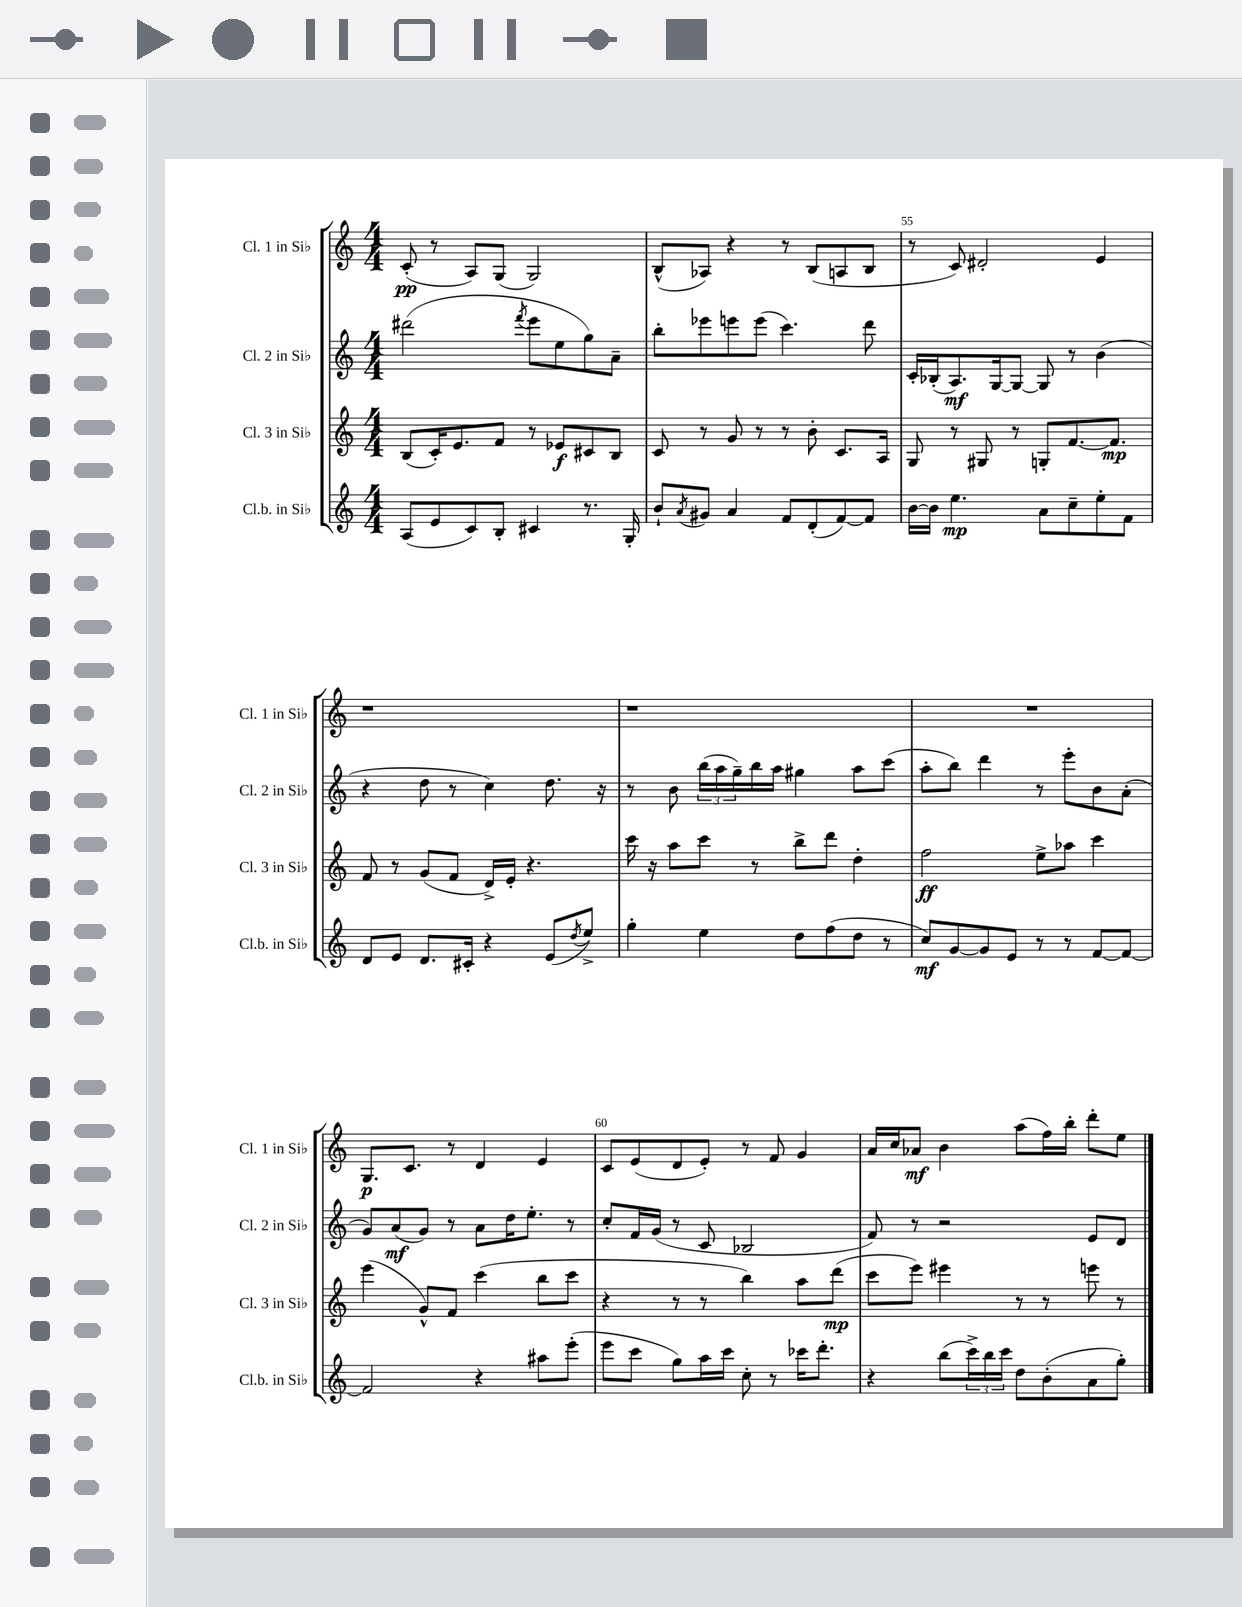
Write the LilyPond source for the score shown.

<<
\new StaffGroup <<
\new Staff = "s0" \with { instrumentName = "Cl. 1 in Sib" shortInstrumentName = "Cl. 1 in Sib" } {
    \clef treble \key c \major \numericTimeSignature \time 4/4
    c'8-.\pp( r8 a8) g8( g2) |
    b8-^( aes8) r4 r8 b8( a8 b8 |
    r8 c'8) dis'2-. e'4 |
    r1 |
    r1 |
    R1 |
    g8.\p c'8. r8 d'4 e'4 |
    c'8 e'8( d'8 e'8-.) r8 f'8 g'4 |
    a'16 c''16 aes'8\mf b'4 a''8( f''16) b''16-. d'''8-. e''8 \bar "|." |
}
\new Staff = "s1" \with { instrumentName = "Cl. 2 in Sib" shortInstrumentName = "Cl. 2 in Sib" } {
    \clef treble \key c \major \numericTimeSignature \time 4/4
    dis'''2( \acciaccatura { f'''8 } e'''8 e''8 g''8) a'8-- |
    b''8-. ees'''8 e'''8 e'''8( c'''4.) d'''8 |
    c'16-. bes16-.( a8.\mf) g16~ g8~ g8 r8 b'4( |
    r4 d''8 r8 c''4) d''8. r16 |
    r8 b'8 \tuplet 3/2 { b''16( a''16 g''16--) } b''16 a''16 gis''4 a''8 c'''8( |
    a''8-. b''8) d'''4 r8 e'''8-. b'8 a'8-.( |
    g'8) a'8\mf( g'8) r8 a'8 d''16 e''8.-. r8 |
    c''8-. f'16 g'16( r8 c'8 bes2 |
    f'8) r8 r2 e'8 d'8 \bar "|." |
}
\new Staff = "s2" \with { instrumentName = "Cl. 3 in Sib" shortInstrumentName = "Cl. 3 in Sib" } {
    \clef treble \key c \major \numericTimeSignature \time 4/4
    b8( c'16-.) e'8. f'8 r8 ees'8\f cis'8 b8 |
    c'8 r8 g'8 r8 r8 b'8-. c'8. a16 |
    g8 r8 gis8 r8 g8-. f'8.~ f'8.\mp |
    f'8 r8 g'8( f'8 d'16->) e'16-. r4. |
    c'''16 r16 a''8 c'''8 r8 b''8-> d'''8 d''4-. |
    f''2\ff e''8-> aes''8 c'''4 |
    e'''4( g'8-^) f'8 c'''4( b''8 c'''8 |
    r4 r8 r8 b''4) a''8 d'''8\mp( |
    c'''8 e'''8) eis'''4 r8 r8 e'''8 r8 \bar "|." |
}
\new Staff = "s3" \with { instrumentName = "Cl.b. in Sib" shortInstrumentName = "Cl.b. in Sib" } {
    \clef treble \key c \major \numericTimeSignature \time 4/4
    a8( e'8 c'8) b8-. cis'4 r8. g16-. |
    b'8-! \acciaccatura { a'8 } gis'8 a'4 f'8 d'8-.( f'8~) f'8 |
    b'16~ b'16 e''4.\mp a'8 c''8-- e''8-. f'8 |
    d'8 e'8 d'8. cis'16-. r4 e'8( \acciaccatura { d''8 } e''8->) |
    g''4-. e''4 d''8 f''8( d''8 r8 |
    c''8\mf) g'8~ g'8 e'8 r8 r8 f'8~ f'8~ |
    f'2 r4 ais''8 e'''8-.( |
    e'''8 c'''8 g''8) a''16 c'''16 c''8-. r8 ces'''16 d'''8.-. |
    r4 b''8( \tuplet 3/2 { c'''16->) b''16 c'''16 } d''8 b'8-.( a'8 g''8-.) \bar "|." |
}
>>
>>
\layout { \context { \Score currentBarNumber = #53 \override BarNumber.break-visibility = ##(#f #t #t) barNumberVisibility = #(every-nth-bar-number-visible 5) } }
